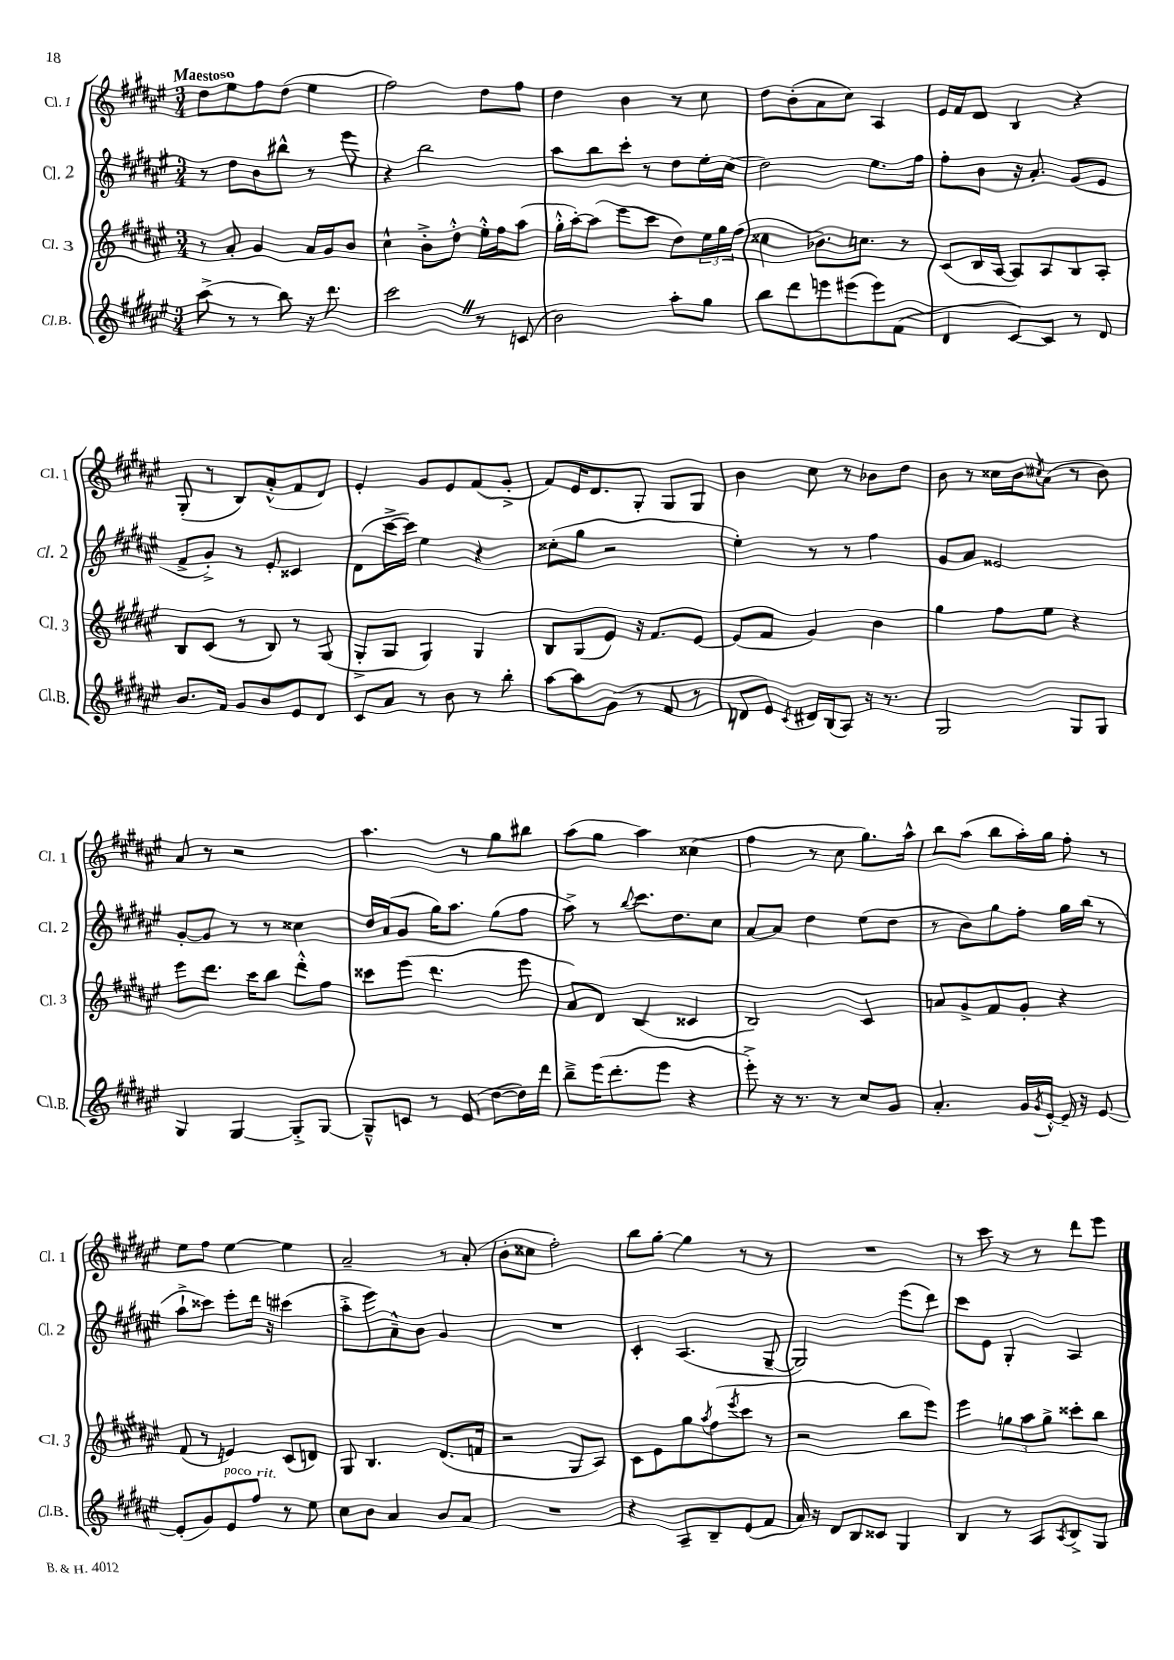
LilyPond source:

<<
\new StaffGroup <<
\new Staff = "s0" \with { instrumentName = "Cl. 1" shortInstrumentName = "Cl. 1" } {
    \clef treble \key fis \major \numericTimeSignature \time 3/4 \tempo "Maestoso"
    dis''8 eis''8 fis''8 dis''8( eis''4 |
    fis''2) dis''8 fis''8 |
    dis''4 b'4 r8 cis''8 |
    dis''8 b'8-.( ais'8 cis''8) ais4 |
    eis'16 fis'16 dis'8 b4 r4 |
    gis8-.( r8 b8) ais'8-.-^( fis'8 dis'8) |
    eis'4-. gis'8 eis'8 fis'8( gis'8-.-> |
    fis'8) eis'16 dis'8. gis8-. gis8 gis8 |
    b'4 cis''8 r8 bes'8 dis''8 |
    b'8 r8 cisis''16 b'16 \acciaccatura { cis''8 } ais'8( r8 b'8) |
    ais'8 r8 r2 |
    ais''4. r8 gis''8 bis''8 |
    ais''8( gis''8 ais''4) cisis''4( |
    fis''4 r8 cis''8 gis''8.) ais''16-^ |
    b''8 ais''8( b''8 ais''16-.) gis''16 fis''8-. r8 |
    eis''8 fis''8 eis''4~ eis''4 |
    ais'2-- r8 ais'8-.( |
    b'8-. cisis''8 fis''2-.) |
    b''8 gis''8~-. gis''4 r8 r8 |
    R2. |
    r8 cis'''8 r8 r8 dis'''8 eis'''8 \bar "|." |
}
\new Staff = "s1" \with { instrumentName = "Cl. 2" shortInstrumentName = "Cl. 2" } {
    \clef treble \key fis \major \numericTimeSignature \time 3/4
    r8 dis''8 b'8 bis''8-^ r8 eis'''8 |
    r4 b''2 |
    ais''8 b''8 cis'''8-. r8 dis''8 eis''16-. cis''16( |
    dis''2) eis''8. fis''16 |
    fis''8-. b'8 r16 ais'8.-. gis'8( eis'8 |
    fis'8-> gis'8-.->) r8 eis'8-. cisis'4 |
    dis'8( cis'''16~-> cis'''16) eis''4 r4 |
    cisis''8-.( gis''8 r2 |
    eis''4-.) r8 r8 fis''4 |
    gis'8 ais'8 eisis'2 |
    gis'8~-. gis'8 r8 r8 cisis''4 |
    dis''16 ais'16( gis'8 gis''16) ais''8. gis''8( fis''8 |
    ais''8->) r8 \appoggiatura { b''8 } cis'''8. dis''8. cis''8 |
    ais'8~ ais'8 dis''4 eis''8( dis''8 |
    r8 b'8) gis''8 fis''8-. gis''16 b''16( r8 |
    ais''8-!-> cisis'''8) eis'''8-. dis'''16 r16 cis'''4( |
    ais''8-.-> eis'''8) ais'8---^ b'8 gis'4 |
    R2. |
    cis'4-. ais4.( gis8~-- |
    gis2) eis'''8( dis'''8) |
    cis'''8 eis'8 gis4-. ais4 \bar "|." |
}
\new Staff = "s2" \with { instrumentName = "Cl. 3" shortInstrumentName = "Cl. 3" } {
    \clef treble \key fis \major \numericTimeSignature \time 3/4
    r8 ais'8-. gis'4 ais'16 gis'16 b'8 |
    cis''4-^ b'8-.-> dis''8-.-^ eis''16-.-^ fis''16 ais''8( |
    gis''16-.-^ ais''16~-.) ais''8( eis'''8 cis'''8 dis''8) \tuplet 3/2 { eis''16 gis''16 fis''16( } |
    cisis''4 bes'8.) c''8. r8 |
    cis'8( b16 ais16~ ais8) ais8 b8 ais8-. |
    b8 cis'8( r8 b8) r8 gis8( |
    gis8-.-> gis8 gis4) gis4 |
    b8 gis8( eis'8) r16 fis'8. eis'8~ |
    eis'8( fis'8 gis'4) b'4 |
    gis''4 fis''8 eis''8 r4 |
    eis'''8 dis'''8. cis'''16 b''8 dis'''8-.-^ fis''8 |
    cisis'''8 eis'''8( dis'''4. eis'''8 |
    ais'8) dis'8 b4( cisis'4 |
    b2) cis'4 |
    a'8 gis'8-> fis'8 gis'8-. r4 |
    fis'8( r8 e'4) cis'8( d'8) |
    gis8 b4. dis'8.( f'16 |
    r2 gis8 ais8) |
    cis'8 eis'8 gis''8 \acciaccatura { ais''8 } fis''8( \acciaccatura { eis'''8 } cis'''8 r8 |
    r2 b''8 eis'''8) |
    eis'''4 \tuplet 3/2 { g''8 ais''8 g''8-> } cisis'''8-. b''8 \bar "|." |
}
\new Staff = "s3" \with { instrumentName = "Cl.B." shortInstrumentName = "Cl.B." } {
    \clef treble \key fis \major \numericTimeSignature \time 3/4
    ais''8->( r8 r8 b''8) r16 dis'''8. |
    cis'''2 \once \override BreathingSign.text = \markup { \musicglyph "scripts.caesura.straight" } \breathe r8 c'8( |
    b'2) ais''8-. gis''8 |
    b''8 dis'''8 e'''8 eis'''8( eis'''8) fis'8( |
    dis'4 cis'8~) cis'8 r8 dis'8 |
    b'8. fis'16 gis'8 b'8 eis'8 dis'8 |
    cis'8 ais'8 r8 b'8 r8 b''8-. |
    ais''8~ ais''8 gis'8( r8 fis'8 r8 |
    d'8 eis'8) \acciaccatura { cis'8 } dis'16 b16( ais8) r16 r8. |
    gis2 gis8 gis8 |
    gis4 gis4~ gis8-.-> gis8~ |
    gis8---^ c'8 r8 eis'8( dis''8~ dis''16) dis'''16 |
    b''8---> eis'''16( dis'''8.-. eis'''8 r4 |
    eis'''8-.->) r16 r8. r8 cis''8 gis'8 |
    ais'4.-. gis'16 \acciaccatura { gis'8 } eis'16~-.-^ eis'16-- r16 eis'8~ |
    eis'8-.( gis'8) eis'8^\markup { \italic "poco rit." } fis''8 r8 eis''8 |
    cis''8 b'8 ais'4 b'8 ais'8 |
    R2. |
    r4 ais8-- b8-- eis'8( fis'8 |
    ais'16) r16 dis'8 b8 cisis'8 gis4 |
    b4 r8 ais8 \acciaccatura { ais8 } b8-> gis8 \bar "|." |
}
>>
>>
\layout { \context { \Score \remove "Bar_number_engraver" } }
